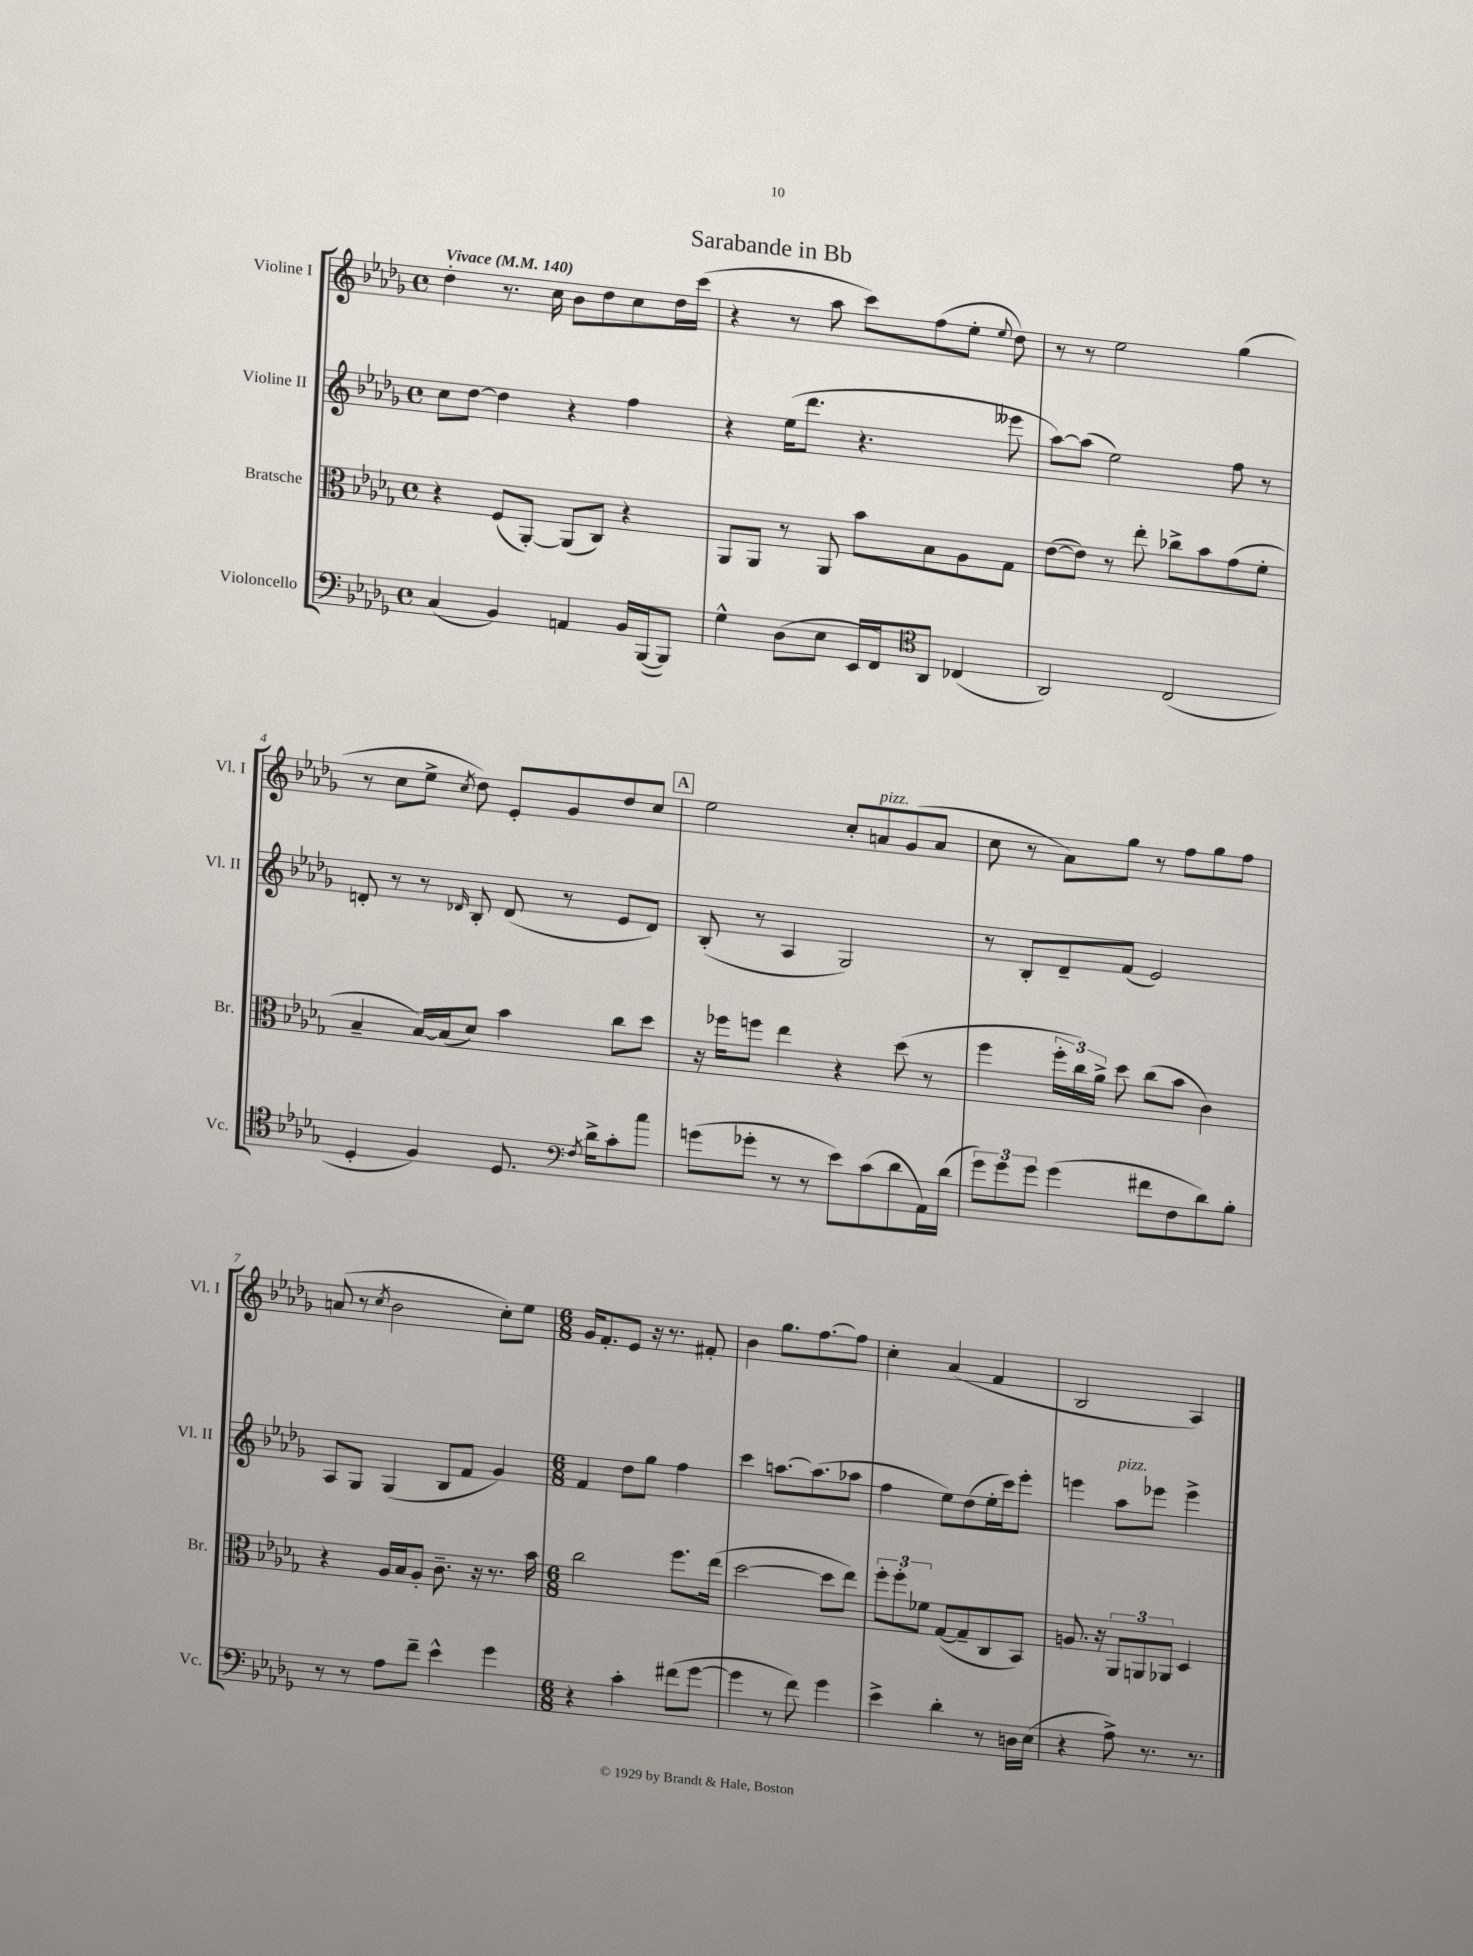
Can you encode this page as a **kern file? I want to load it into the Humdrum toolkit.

**kern	**kern	**kern	**kern
*staff4	*staff3	*staff2	*staff1
*clefF4	*clefC3	*clefG2	*clefG2
*k[b-e-a-d-g-]	*k[b-e-a-d-g-]	*k[b-e-a-d-g-]	*k[b-e-a-d-g-]
*M4/4	*M4/4	*M4/4	*M4/4
*met(c)	*met(c)	*met(c)	*met(c)
*MM140	*MM140	*MM140	*MM140
(4C/	4r	8cc\L	4dd-'\
.	.	[8dd-\J	.
4BB-/)	(8F/L	4dd-\]	8.r
.	[8AA-'/J)	.	.
.	.	.	16cc\
4AA/	(8AA-/]L	4r	8b-\L
.	8C/J)	.	8dd-\
16BB-/LL	4r	4ff\	8cc\
([16BBB-/J	.	.	.
8BBB-/]J)	.	.	16dd-\L
.	.	.	(16ccc\JJ
=	=	=	=
4G-^^\	8AA-/L	4r	4r
.	8AA-/J	.	.
(8D-\L	8r	(16ee-\LK	8r
.	.	8.ddd-\J	.
8E-\J	8AA-/	.	8aa-\
16EE-/LL	8b-\L	4.r	8ccc\L)
16FF/J)	.	.	.
8AA-/J	8B-\	.	(8ff\
(4C-/	8A-\	.	8ee-'\J
.	.	.	8qqee-/
.	8G-\J	8eee--\	8dd-\)
=	=	=	=
*clefC4	*	*	*
2AA-/)	([8e-\L	[8aa-\L)	8r
.	8e-\]J)	(8aa-\]J	8r
.	8r	2ee-\)	2ee-\
.	8ee-'\	.	.
(2C/	8cc-^\L	.	.
.	8b-\	.	.
.	(8g-\	8ff\	(4gg-\
.	8f'\J	8r	.
=	=	=	=
4D-'/	4B-~/	8d'/	8r
.	.	8r	8cc\L
4F/)	[16B-/LL)	8r	8ee-^\J
.	(16B-/]J	.	.
.	.	16qqd-/	8qcc/
.	8d-/J)	8B-'/	8dd-\)
8.D-/	4b-\	(8d-/	8e-'/L
.	.	8r	8g-/
8qc/	.	.	.
16d-^\LK	.	.	.
8c'\	8cc\L	8e-/L	8dd-/
8cc\J	8dd-\J	8d-/J)	8cc/J
=	=	=	=
*clefF4	*	*	*
(8g\L	16r	(8B-'/	2ee-\
.	16ff-\LK	.	.
8g-'\J	8ff\J	8r	.
8r	4ee-\	4A-/	.
8r	.	.	.
8e-\L)	4r	2G-/)	8cc'/L
(8c\	.	.	8a/
8d-\	(8dd-\	.	(8g-/
16AA-\L)	8r	.	8a/J
(16d-\JJ	.	.	.
=	=	=	=
12g-\L)	4ff\	8r	8cc\
12g-\	.	.	.
.	.	8B-'/L	8r
12g-\J	.	.	.
(4g-\	24ff'\LL	8d-~/	8a-\L)
.	24cc\)	.	.
.	24a-^\JJ	.	.
.	8dd-\	(8f/J	8gg-\J
8f#\L	(8cc\L	2e-/)	8r
8F\	8b-\J	.	8ff\L
8d-\)	4c\)	.	8gg-\
8B-'\J	.	.	8ff\J
=	=	=	=
8r	4r	8A-/L	(8a/
8r	.	8G-/J	8r
.	.	.	8qcc/
8A-\L	16A-/LL	(4G-/	2b-\
.	16B-/J	.	.
8f~\J	8A-'/J	.	.
4e-^^\	8.c~\	8B-/L	.
.	.	8f/J	.
.	16r	.	.
4g-\	8.r	4g-/)	8cc'\L)
.	.	.	8ee-\J
.	16b-\	.	.
=	=	=	=
*M6/8	*M6/8	*M6/8	*M6/8
4r	2cc\	4f/	16g-/LK
.	.	.	8.f'/
4c'\	.	8dd-\L	8e-/J
.	.	8gg-\J	16r
.	.	.	8.r
(8f#\L	8.ff\L	4ff\	.
[8g-\J	.	.	8f#'/
.	(16ee-\Jk	.	.
=	=	=	=
4g-\]	[2dd-\	4ccc\	4b-\
8r	.	[8.aa\L	8.gg-\L
8f\)	.	.	.
.	.	(8.aa\]	[8.ff\
4g-\	8dd-\]L	.	.
.	8ee-\J)	8aa-\J	8ff\]J
=	=	=	=
4e-^\	12ff'\L	4ff\	4cc'\
.	12ff'\	.	.
.	12f-\J	.	.
4d-'\	([8G-/L	8ee-\L)	(4a-/
.	8G-~/]	(8dd-\	.
8r	8C/	16ee-'\L	4f/
.	.	16ccc\J)	.
16D\LL	8BB-/J)	8eee-'\J	.
(16E-\JJ	.	.	.
=	=	=	=
4r	8.A/	4eee\	2B-/
.	16r	.	.
8A-^\)	12AA-/L	8aa-\L	.
.	12AA/	.	.
8.r	.	8eee-\J	.
.	12AA-/J	.	.
.	4D-/	4eee-^\	4A-/)
8.r	.	.	.
==	==	==	==
*-	*-	*-	*-
